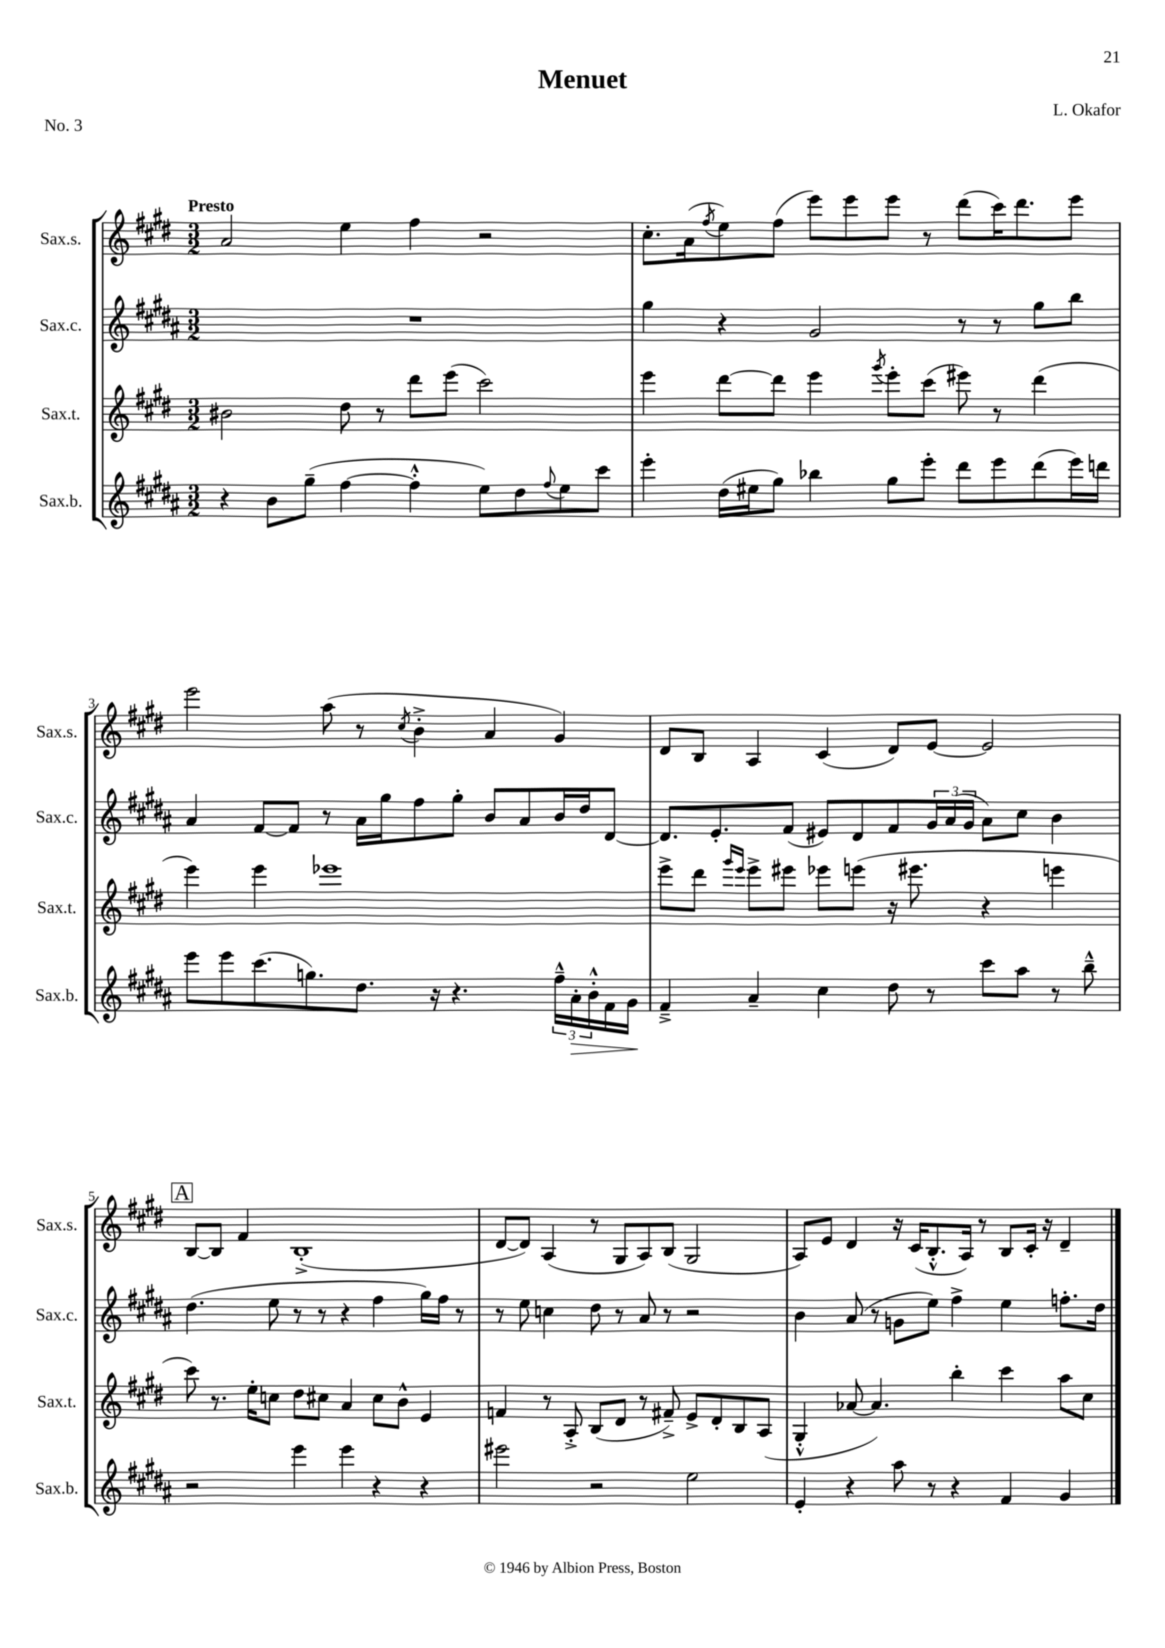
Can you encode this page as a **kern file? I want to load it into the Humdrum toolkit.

**kern	**kern	**kern	**kern
*staff4	*staff3	*staff2	*staff1
*clefG2	*clefG2	*clefG2	*clefG2
*k[f#c#g#d#a#]	*k[f#c#g#d#]	*k[f#c#g#d#a#]	*k[f#c#g#d#]
*M3/2	*M3/2	*M3/2	*M3/2
4r	2b#	1.r	2a
8b	.	.	.
(8gg#~	.	.	.
[4ff#	8dd#	.	4ee
.	8r	.	.
4ff#'^^]	8ddd#	.	4ff#
.	(8eee	.	.
8ee)	2ccc#)	.	2r
8dd#	.	.	.
8qqff#	.	.	.
8ee	.	.	.
8ccc#	.	.	.
=	=	=	=
4eee'	4eee	4gg#	8.cc#'
.	.	.	(16a
.	.	.	8qff#
(16dd#	[8ddd#	4r	8ee)
16ee#	.	.	.
8gg#)	8ddd#]	.	(8ff#
4bb-	4eee	2g#	8eee)
.	.	.	8eee
.	8qggg#	.	.
8gg#	8eee'	.	8eee
8eee'	(8ccc#	.	8r
8ddd#	8eee#)	8r	(8ddd#
8eee	8r	8r	16ccc#)
.	.	.	8.ddd#
(8ddd#	(4ddd#	8gg#	.
16eee)	.	8bb	8eee
16ddd	.	.	.
=	=	=	=
8eee	4eee)	4a#	2eee
8eee	.	.	.
(8.ccc#	4eee	[8f#	.
.	.	8f#]	.
8.gg)	.	.	.
.	1eee-	8r	(8aa
8.dd#	.	16a#	8r
.	.	16gg#	.
.	.	.	8qcc#
.	.	8ff#	4b'^
16r	.	.	.
4.r	.	8gg#'	.
.	.	8b	4a
.	.	8a#	.
24ff#~^^	.	16b	4g#)
24a#'	.	.	.
.	.	16dd#	.
24b'^^	.	.	.
16f#	.	[8d#	.
16g#	.	.	.
=	=	=	=
4f#~^	8eee^	8.d#]	8d#
.	8ddd#	.	8B
.	.	8.e'	.
.	16qqggg#	.	.
.	16qqeee	.	.
4a#~	8eee^	.	4A
.	8eee#	(8f#	.
4cc#	8eee-	8e#)	(4c#
.	(8eee	8d#	.
8dd#	16r	8f#	8d#)
.	8.eee#	.	.
8r	.	24g#	[8e
.	.	(24a#	.
.	.	24g#	.
8ccc#	4r	8a#)	2e]
8aa#	.	8cc#	.
8r	4eee	4b	.
8bb~^^	.	.	.
=	=	=	=
2r	8ccc#)	(4.dd#	[8B
.	8.r	.	8B]
.	.	.	4f#
.	16ee'	.	.
.	8cc	8ee	.
4eee	8dd#	8r	(1B'^
.	8cc#	8r	.
4eee	4a	4r	.
4r	8cc#	4ff#	.
.	8b^^	.	.
4r	4e	16gg#)	.
.	.	16ff#	.
.	.	8r	.
=	=	=	=
2eee#	4f	8r	[8d#
.	.	8ee	8d#])
.	8r	4cc	(4A
.	8A'^	.	.
2r	(8B	8dd#	8r
.	8d#	8r	8G#
.	8r	8a#	8A)
.	8f#~^)	8r	(8B
2ee	8e^	2r	2G#
.	8d#'	.	.
.	8B	.	.
.	(8A	.	.
=	=	=	=
4e'	4G#'^^	4b	8A)
.	.	.	8e
4r	[8a-	(8a#	4d#
.	4.a-])	8r	.
8aa#	.	8g	16r
.	.	.	(16c#
8r	.	8ee)	8.B'^^
4r	4bb'	4ff#^	.
.	.	.	16A)
.	.	.	8r
4f#	4ccc#	4ee	8B
.	.	.	16c#'
.	.	.	16r
4g#	8aa	8.ff'	4d#~
.	8cc#	.	.
.	.	16dd#	.
==	==	==	==
*-	*-	*-	*-
